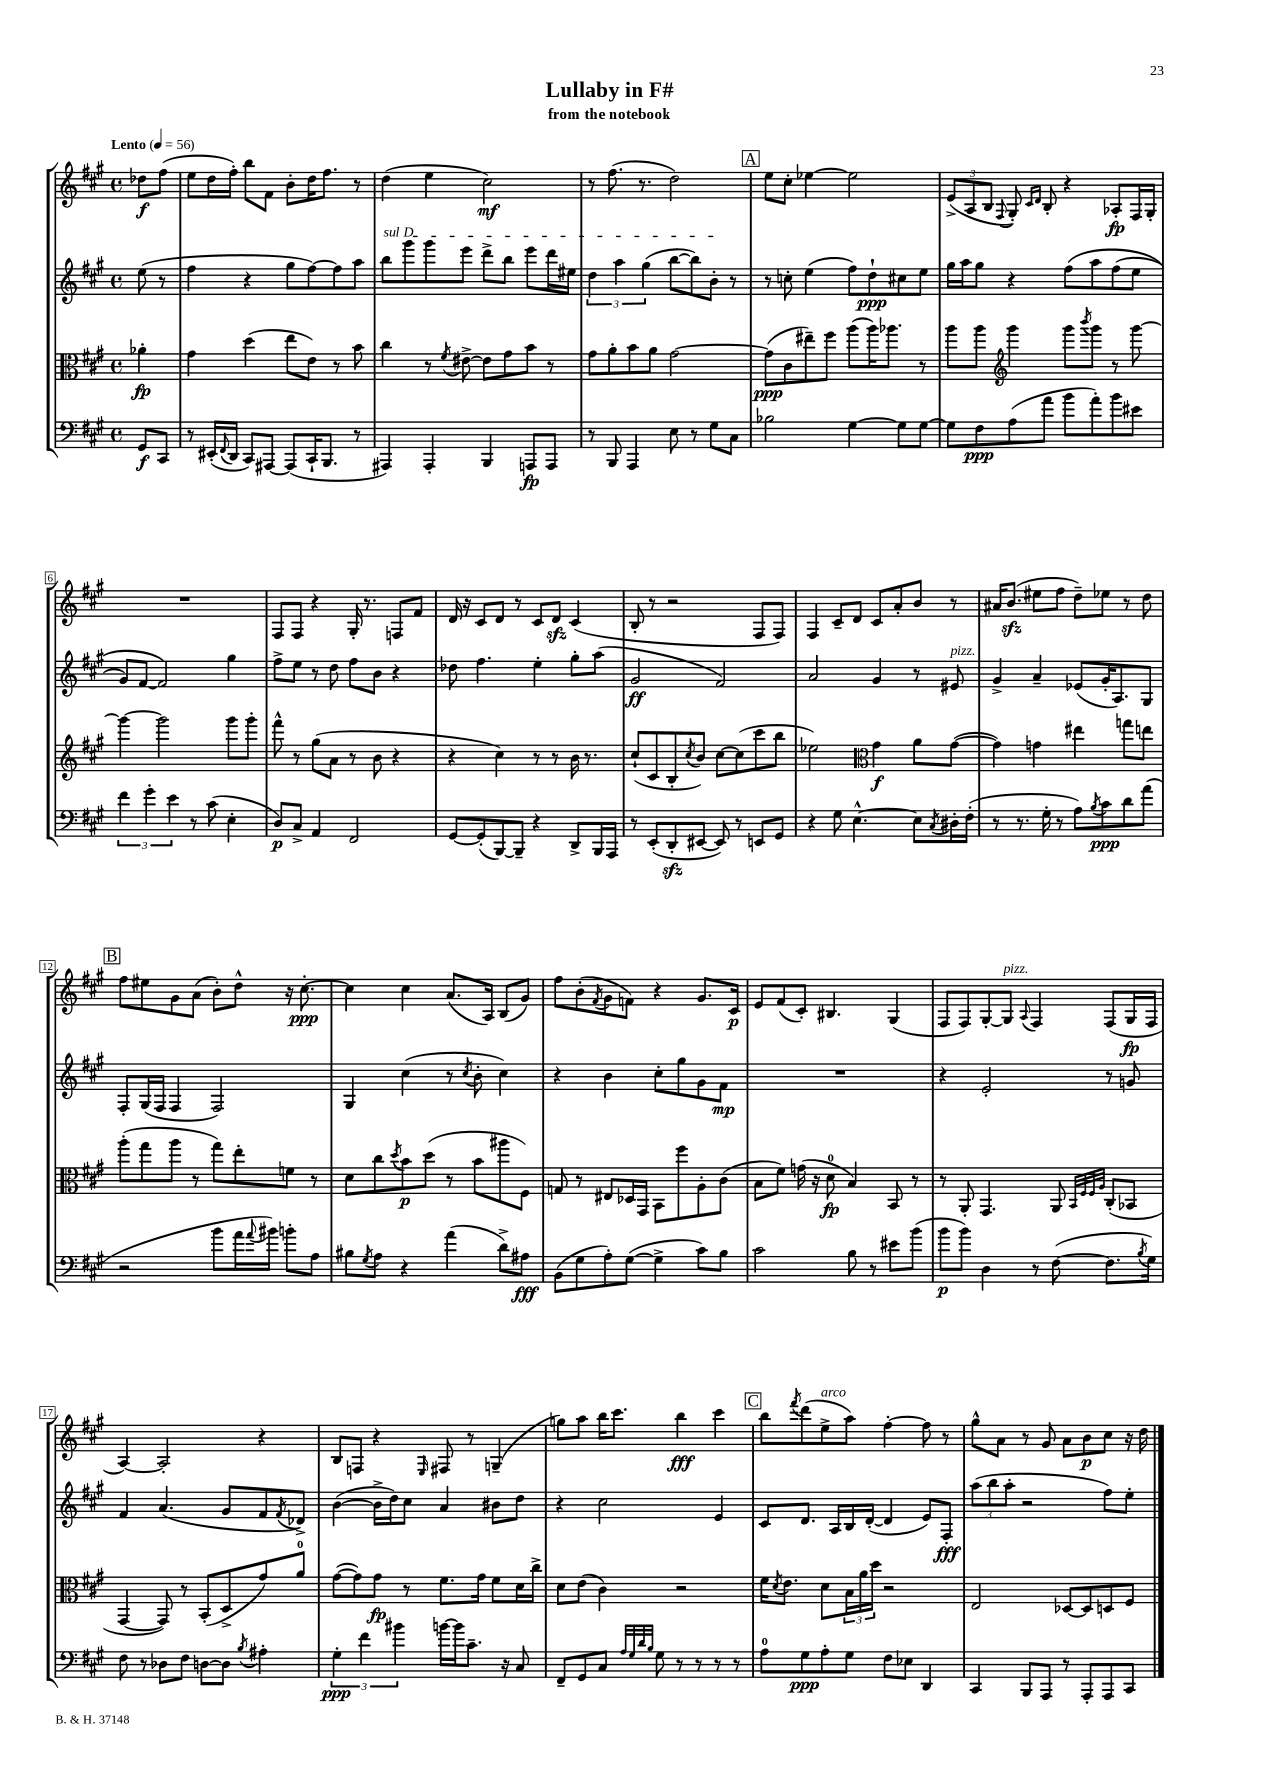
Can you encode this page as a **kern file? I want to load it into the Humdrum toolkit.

**kern	**kern	**kern	**kern
*staff4	*staff3	*staff2	*staff1
*clefF4	*clefC3	*clefG2	*clefG2
*k[f#c#g#]	*k[f#c#g#]	*k[f#c#g#]	*k[f#c#g#]
*M4/4	*M4/4	*M4/4	*M4/4
*met(c)	*met(c)	*met(c)	*met(c)
*MM56	*MM56	*MM56	*MM56
8GG#	4a-'	(8ee	8dd-
8CC#	.	8r	(8ff#
=	=	=	=
8r	4g#	4ff#	8ee
(16EE#'	.	.	16dd
8qqFF#	.	.	.
16DD	.	.	16ff#')
8CC#)	(4dd	4r	8bb
[8AAA#	.	.	8f#
(8AAA#]	8ee	8gg#	8b'
16CC#`	8e)	[8ff#)	16dd
8.BBB	.	.	8.ff#
.	8r	8ff#]	.
8r	8b	8aa	8r
=	=	=	=
4AAA#)	4cc#	8bb	(4dd
.	.	8ggg#	.
4AAA#'	8r	8ggg#	4ee
.	8qf#	.	.
.	[8e#^	8eee	.
4BBB	8e#]	8ddd^	2cc#)
.	8g#	8bb	.
8AAA	8b	8eee	.
8AAA	8r	16ddd	.
.	.	16ee#	.
=	=	=	=
8r	8g#	6dd	8r
8BBB	8a'	.	(8.ff#
.	.	6aa	.
4AAA	8b	.	.
.	.	.	8.r
.	.	(6gg#	.
.	8a	.	.
8E	[2g#	[8bb	2dd)
8r	.	8bb])	.
8G#	.	8b'	.
8C#	.	8r	.
=	=	=	=
2B-	(8g#]	8r	8ee
.	8c#	8cc'	8cc#'
.	8ee#~)	(4ee	[4ee-
.	8ff#	.	.
[4G#	(8aa	8ff#)	2ee-]
.	16aa)	8dd`	.
.	8.aa-	.	.
8G#]	.	8cc#	.
[8G#	8r	8ee	.
=	=	=	=
8G#]	8aa	16gg#	(12e^
.	.	16aa	.
.	.	.	12A
8F#	8aa	8gg#	.
.	.	.	12B
*	*clefG2	*	*
.	.	.	8qqF#
(8A	4ggg#	4r	8G#')
.	.	.	16qqc#
.	.	.	16qqd
8a	.	.	8B'
8b	8ggg#	&(8ff#	4r
.	8qbbb	.	.
8a')	8ggg#	8aa	.
8b	8r	(8ff#	8A-'
8e#	[8ggg#	8ee	16F#
.	.	.	16G#'
=	=	=	=
6f#	4ggg#_	8g#)	1r
.	.	[8f#	.
6g#'	.	.	.
.	2ggg#]	2f#]&)	.
6e	.	.	.
8r	.	.	.
(8c#	.	.	.
4E'	8ggg#	4gg#	.
.	8ggg#'	.	.
=	=	=	=
8D)	8fff#^^	8ff#^	8F#
8C#^	8r	8ee	8F#
4AA	(8gg#	8r	4r
.	8a	8dd	.
2FF#	8r	8ff#	16G#'
.	.	.	8.r
.	8b	8b	.
.	4r	4r	8F
.	.	.	8f#
=	=	=	=
[8GG#	4r	8dd-	16d
.	.	.	16r
(8GG#']	.	4.ff#	8c#
[8BBB)	4cc#)	.	8d
8BBB~]	.	.	8r
4r	8r	4ee'	8c#
.	8r	.	8d
8DD^	16b	8gg#'	(4c#
.	8.r	.	.
16BBB	.	(8aa	.
16AAA	.	.	.
=	=	=	=
8r	(8cc#`	2g#	8B'
(8EE'	8c#	.	8r
8DD'	8B'	.	2r
.	8qcc#	.	.
[8EE#	8b)	.	.
8EE#])	[8cc#	2f#)	.
8r	(8cc#]	.	.
8EE	8ccc#	.	8F#
8GG#	8bb	.	8F#)
=	=	=	=
4r	2ee-)	2a	4F#
8G#	.	.	8c#~
[4.E^^	.	.	8d
*	*clefC3	*	*
.	4g#	4g#	8c#
.	.	.	8a'
8E]	8a	8r	8b
8qC#	.	.	.
16D#'	([8g#	8e#	8r
(16F#'	.	.	.
=	=	=	=
8r	4g#])	4g#^	16a#
.	.	.	(8.b
8.r	.	.	.
.	4g	4a~	8ee#
16G#'	.	.	.
8r	.	.	8ff#
8A)	4ee#	(8e-	8dd~)
8qB	.	.	.
8c#	.	16g#'	8ee-
.	.	8.A)	.
8d	8gg	.	8r
(8a	8ee	8G#	8dd
=	=	=	=
2r	(8aa'	8F#'	8ff#
.	8gg#	(16G#	8ee#
.	.	16F#	.
.	8aa	4F#	8g#
.	8r	.	(8a
8b	8gg#)	2F#)	8b')
16a	8ee'	.	8dd^^
8qqa	.	.	.
16b#)	.	.	.
8b'	8f	.	16r
.	.	.	[8.cc#'
8A	8r	.	.
=	=	=	=
8B#	8d	4G#	4cc#]
8qG#	.	.	.
8A	8cc#	.	.
.	8qdd	.	.
4r	8b	(4cc#	4cc#
.	(8dd	.	.
(4a	8r	8r	(8.a
.	.	8qcc#	.
.	8b	8b'	.
.	.	.	16A)
8d^)	8aa#	4cc#)	(8B
8A#	8F#)	.	8g#)
=	=	=	=
(8BB	8G	4r	8ff#
8G#	8r	.	(8b'
.	.	.	8qf#
8A')	8E#	4b	8g#
([8G#	16D-	.	8f)
.	16GG#	.	.
4G#^]	8BB	8cc#'	4r
.	8ff#	8gg#	.
8c#)	8A'	8g#	8.g#
8B	(8c#	8f#	.
.	.	.	16c#
=	=	=	=
2c#	8B	1r	8e
.	8f#)	.	(8f#
.	(16g	.	8c#')
.	16r	.	.
.	8d	.	4.B#
8B	4B)	.	.
8r	.	.	.
8e#	8BB	.	(4G#
(8b	8r	.	.
=	=	=	=
8b	8r	4r	8F#
8b)	8AA'	.	8F#)
4D	4.GG#	2e'	[8G#'
.	.	.	8G#]
.	.	.	8qqA
8r	.	.	4F#
([8F#	8AA	.	.
.	32qqBB	.	.
.	32qqF#	.	.
.	32qqF#	.	.
.	32qqA	.	.
8.F#]	(8C#'	8r	(8F#
.	8BB-	8g	16G#
8qB	.	.	.
16G#)	.	.	16F#
=	=	=	=
8F#	[4GG#	4f#	[4A)
8r	.	.	.
8D-	8GG#])	(4.a	2A']
8F#	8r	.	.
[8D	(8BB'	.	.
8D]	8D^	8g#	.
8qB	.	.	.
4A#'	8g#)	8f#	4r
.	.	8qf#	.
.	8a	8d-^)	.
=	=	=	=
6G#'	([8g#	([4b	8B
.	8g#])	.	8F
6f#	.	.	.
.	8g#	16b^]	4r
.	.	16dd)	.
6b#	.	.	.
.	8r	8cc#	.
.	.	.	16qqE
[16b	8.f#	4a	8F#
16b]	.	.	.
8.c#~	.	.	8r
.	16g#	.	.
.	8f#	8b#	(4G~
16r	.	.	.
8C#	16d	8dd	.
.	16cc#^	.	.
=	=	=	=
8FF#~	8d	4r	8gg)
8GG#	(8e	.	8aa
8C#	4c#)	2cc#	16bb
.	.	.	8.ccc#
32qqA	.	.	.
32qqG#	.	.	.
32qqd	.	.	.
32qqB	.	.	.
8G#	.	.	.
8r	2r	.	4bb
8r	.	.	.
8r	.	4e	4ccc#
8r	.	.	.
=	=	=	=
8A	16f#	8c#	8bb
.	8qd	.	.
.	8.e	.	.
.	.	.	8qfff#
8G#	.	8.d	(8ddd
8A'	8d	.	8ee^
.	.	16A	.
8G#	24B	16B	8aa)
.	24a	.	.
.	.	([16d'	.
.	24dd	.	.
8F#	2r	4d]	[4ff#'
8E-	.	.	.
4DD	.	8e)	8ff#]
.	.	8F#'	8r
=	=	=	=
4CC#	2E	(12aa	8gg#^^
.	.	12bb	.
.	.	.	8a
.	.	12aa'	.
8BBB	.	2r	8r
8AAA	.	.	8g#
8r	[8D-	.	8a
8AAA'	8D-]	.	8b
8AAA	8D	8ff#)	8cc#
8CC#	8F#	8ee'	16r
.	.	.	16dd
==	==	==	==
*-	*-	*-	*-
